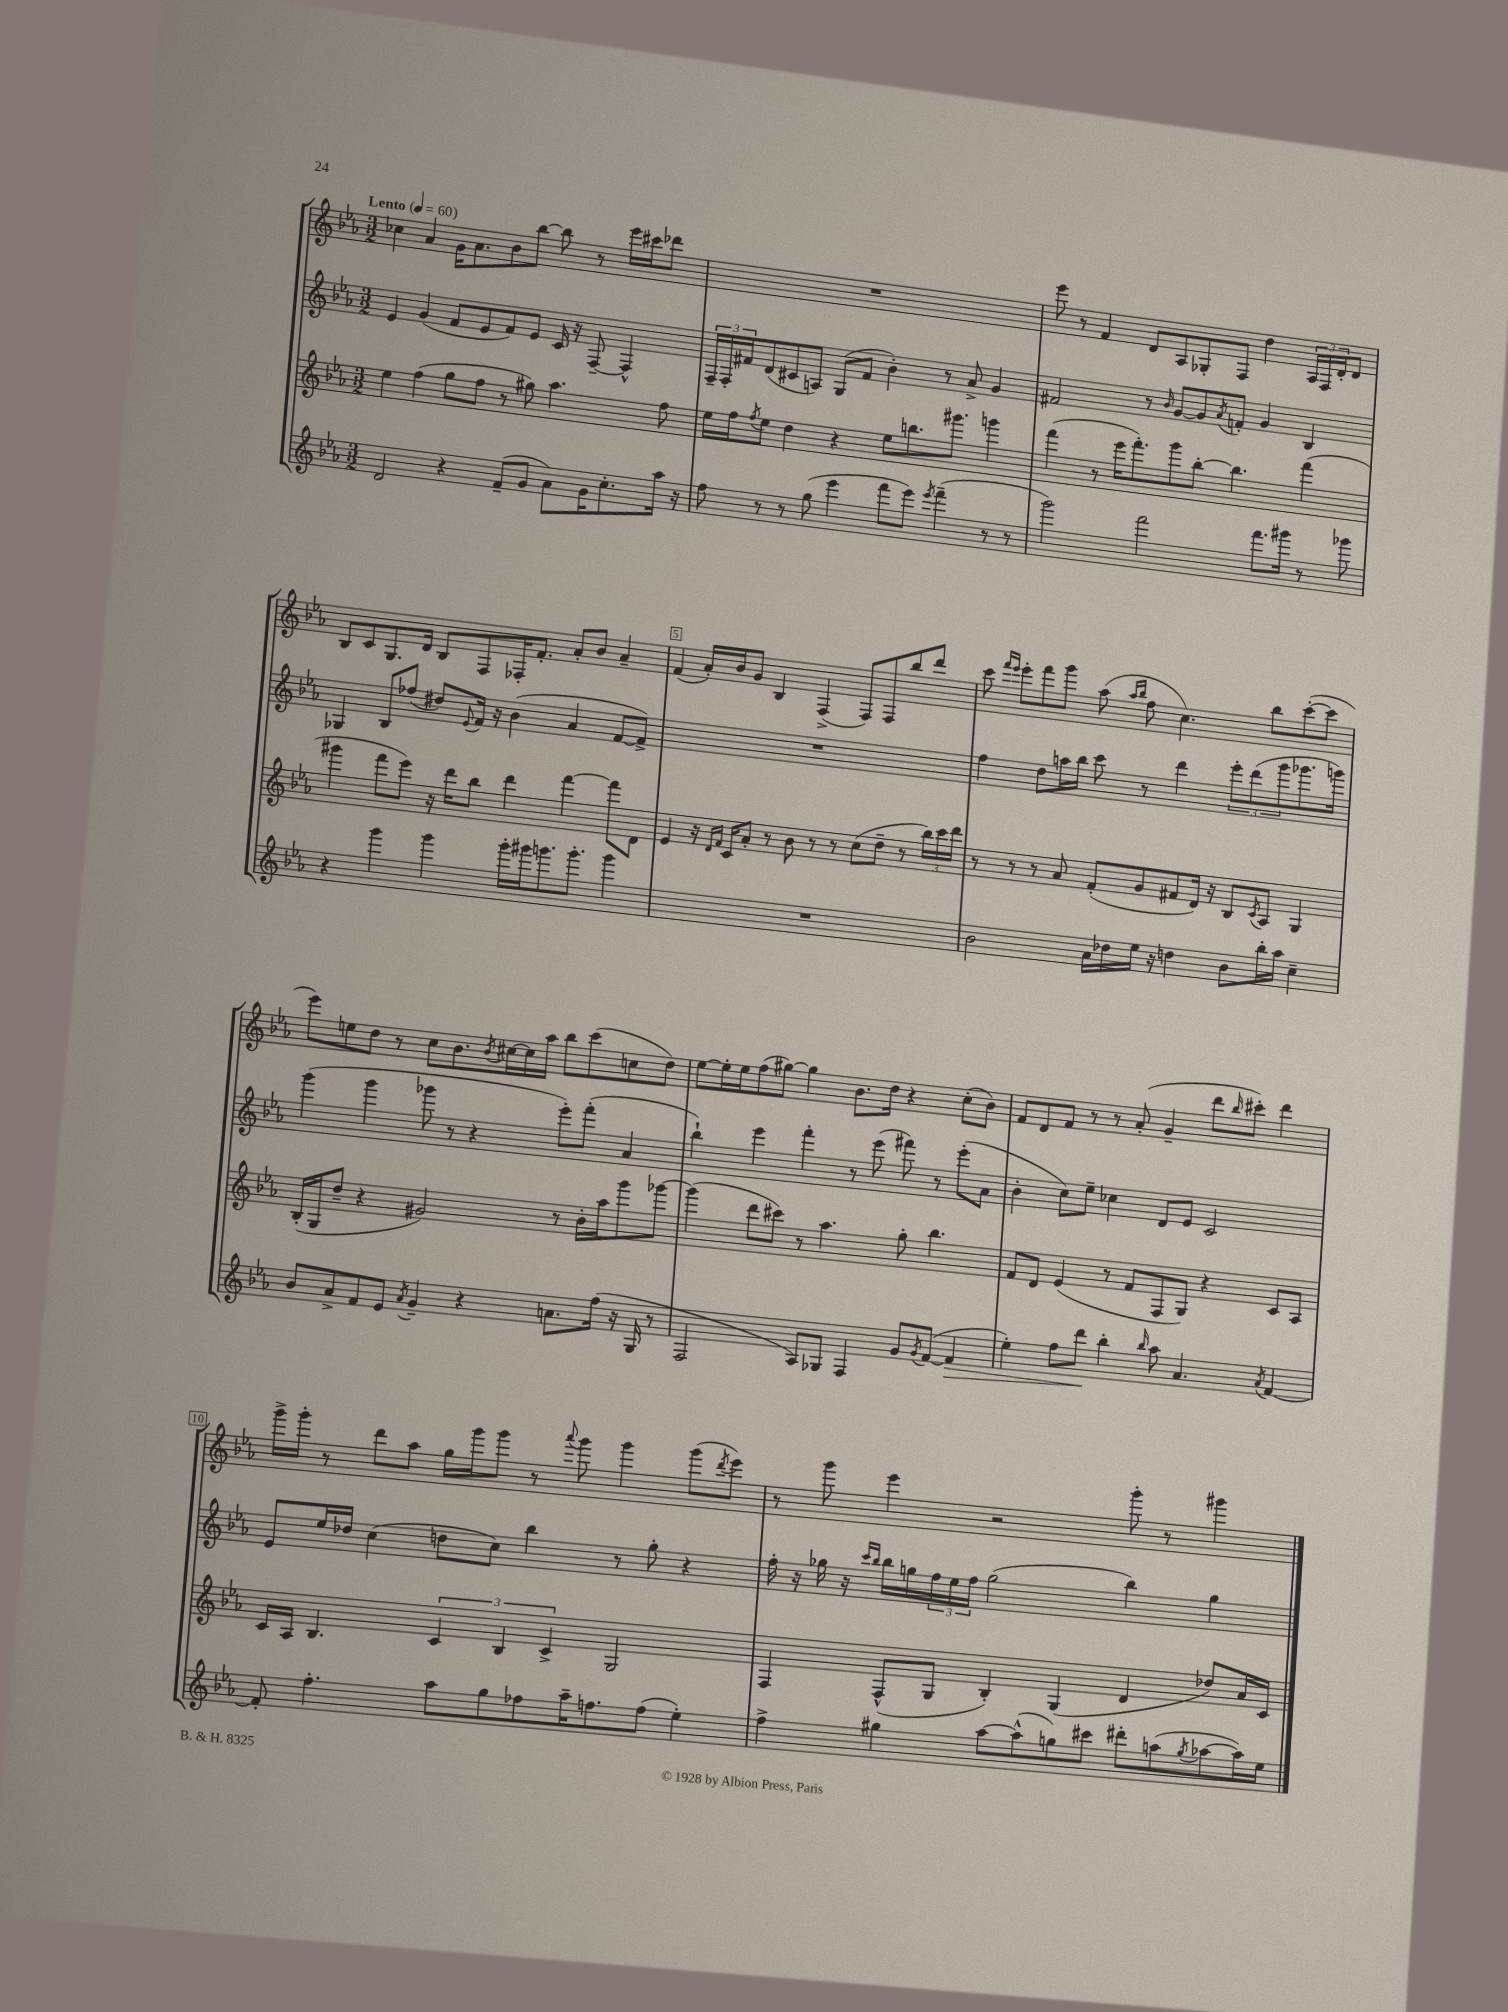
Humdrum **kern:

**kern	**dynam	**kern	**kern	**kern
*part4	*part4	*part3	*part2	*part1
*staff4	*staff4	*staff3	*staff2	*staff1
*clefG2	*	*clefG2	*clefG2	*clefG2
*k[b-e-a-]	*	*k[b-e-a-]	*k[b-e-a-]	*k[b-e-a-]
*M3/2	*	*M3/2	*M3/2	*M3/2
*MM60	*	*MM60	*MM60	*MM60
=1	=1	=1	=1	=1
!	!	!	!	!LO:TX:a:B:t=Lento
2d/	.	4ee-\	4e-/	4cc-X\
.	.	(4ff\	(4g/	4a-/
4r	.	8gg\L	8f/L	16g\KL
.	.	.	.	8.a-\
.	.	8ff\J	8e-/	.
(8f~/L	.	8r	8f/)	8b-\
8g/J	.	8gg#X\)	8e-/J	[8bb-\J
8a-\L)	.	4.aa-\	16c/	8bb-\]
.	.	.	16r	.
16g\K	.	.	[8F~/	8r
8.cc'\	.	.	.	.
.	.	.	4F^^/]	16eee-\LL
.	.	.	.	16ccc#X\J
16aa-\Jk	.	8ff\	.	8ddd-X\J
16r	.	.	.	.
=2	=2	=2	=2	=2
8ff\	.	16ee-\LL	24F~/LL	1.r
.	.	.	24F'/	.
.	.	16ff\J	.	.
.	.	.	24f#X/J	.
.	.	8qff/	.	.
8r	.	8ee-\J	(8d/	.
8r	.	4dd\	8c#X/	.
(8gg\	.	.	8An/J)	.
4eee-\	.	4r	(8G/L	.
.	.	.	8f#/J	.
8fff\L	.	8ee-\L	4b-'\)	.
8eee-\J)	.	8.bbn\	.	.
8qeee-/	.	.	.	.
(4fff~\	.	.	8r	.
.	.	8.ggg#X\J	.	.
.	.	.	8a-^/	.
8r	.	4gggn\	4g/	.
8r	.	.	.	.
=3	=3	=3	=3	=3
2ggg\)	.	(4fff\	2f#X/	8eee-\
.	.	.	.	8r
.	.	8r	.	4f/
.	.	16eee-\KL	.	.
.	.	8.fff'\)	.	.
2fff\	.	.	8r	8d/L
.	.	.	16qqb-/	.
.	.	8ggg\	[8g/L	8A-/
.	.	[8bb-'\J	8g/]	8G-X'/
.	.	.	8qa-/	.
.	.	4.bb-\]	8fn'/J	8F/J
8.fff\L	.	.	4g/	4dd\
16ggg#X\Jk	.	.	.	.
8r	.	(4fff\	4B-/	24A-/LL
.	.	.	.	24F/
.	.	.	.	24d'/J
8ggg-X\	.	.	.	8d/J
!!LO:LB:g=z
=4	=4	=4	=4	=4
4r	.	4ggg#X\	4G-X/	8B-/L
.	.	.	.	8c/
4ggg\	.	8fff\L	8B-/L	8.G/
.	.	8eee-\J)	(8ff-X/J	.
.	.	.	.	16d/Jk
4ggg\	.	16r	8dd#X/L)	8B-/L
.	.	16ddd\KL	.	.
.	.	.	8qqe-/	.
.	.	8bb-\J	16f/Jk	8F/
.	.	.	16r	.
16ggg'\LL	.	4ddd\	(4b-\	16F-X'/K
16ggg#X\J	.	.	.	8.f'/J
8.gggn\	.	.	.	.
.	.	[4fff\	4a-/	8a-'/L
8.ggg'\J	.	.	.	.
.	.	.	.	8b-/J
4ggg\	.	8fff\L]	[8f/L	4a-~/
.	.	8d\J	8f^/J])	.
=5	=5	=5	=5	=5
1.r	.	4e-/	1.r	(4f/
.	.	16r	.	16a-'/LL)
.	.	16qqd/LL	.	.
.	.	16qqf/JJ	.	.
.	.	16c/KL	.	16b-/J
.	.	8a-'/J	.	8g/J
.	.	8r	.	4B-/
.	.	8b-\	.	.
.	.	8r	.	(4F^/
.	.	8r	.	.
.	.	(8cc\L	.	8F/L)
.	.	8dd~\J	.	8F/
.	.	8r	.	8bb-/
.	.	24bb-\LL)	.	8ddd/J
.	.	24ccc\	.	.
.	.	24ddd\JJ	.	.
=6	=6	=6	=6	=6
2b-\	.	8r	4ff\	8ccc\
.	.	.	.	16qqfff/LL
.	.	.	.	16qqeee-/JJ
.	.	8r	.	8eee-'\L
.	.	8r	8dd\L	8fff\
.	.	8a-/	16aan\L	8ggg\J
.	.	.	16bb-\JJ	.
16a-\LL	.	(8f'/L	8ccc\	(8aa-\
16dd-X\	.	.	.	.
.	.	.	.	16qqaa-/LL
.	.	.	.	16qqbb-/JJ
16ee-\JJ	.	8g/	8r	8ff\
16r	.	.	.	.
4ddn\	.	8f#X/	4ddd\	4.cc\)
.	.	16d/Jk)	.	.
.	.	16r	.	.
8b-\L	.	8B-/L	12eee-'\L	.
.	.	.	(12ddd\	.
.	.	8qc/	.	.
16bb-'\L	.	8A-/J	.	8bb-\L
.	.	.	12ggg\	.
16aa-\JJ	.	.	.	.
4cc~\	.	4G/	8.ggg-X\	([8ccc'\
.	.	.	.	8ccc\J]
.	.	.	16gggn\Jk)	.
!!LO:LB:g=z
=7	=7	=7	=7	=7
8b-/L	.	(16B-'/LL	(4ggg\	8eee-\L)
.	.	16G/J	.	.
8a-^/	.	8dd~/J	.	8een\
8f/	.	4r	4ggg\	8dd\J
8e-/J	.	.	.	8r
8qa-/	.	.	.	.
4g~/	.	2g#X/)	8ggg-X\	8cc\L
.	.	.	8r	8.b-\
4r	.	.	4r	.
.	.	.	.	8qb-/
.	.	.	.	[16cc#X\L
.	.	.	.	16cc#\]
.	.	.	.	16aa-\JJ
8.an\L	.	8r	8eee-'\L)	8bb-\L
.	.	16b-'\LL	(8fff'\J	(8ccc\
(16ff\Jk	.	16aa-\J	.	.
16r	.	8ggg\	4a-/	8ccn\
16G/	.	.	.	.
8r	.	[8ggg-X\J	.	8dd\J)
=8	=8	=8	=8	=8
2F/	.	(4ggg-\]	4bb-`\)	[8ee-\L
.	.	.	.	16ee-'\L]
.	.	.	.	16ee-\J
.	.	8ddd\L	4eee-\	(8ff\
.	.	8ccc#X\J)	.	[8gg#X\J)
8A-/L)	.	8r	4fff'\	4gg#\]
8G-X/J	.	4.aa-\	.	.
4F/	.	.	8r	8.b-\L
.	.	.	(8eee-\	.
.	.	.	.	16dd\Jk
8g/L	.	8gg'\	8fff#X\)	4r
8qg/	.	.	.	.
([8f/J	.	4.bb-\	8r	.
!	!LO:HP:b	!	!	!
4f/]	>	.	(8eee-'\L	(8cc'\L
.	.	.	8a-\J	8b-\J)
=9	=9	=9	=9	=9
4ee-'\)	.	8f/L	4b-'\	8f/L
.	.	8d/J	.	8d/
8ff\L	.	(4e-/	8cc\L)	8f/J
8ddd\J	.	.	8ee-~\J	8r
4bb-'\	]	8r	4cc-X\	8r
.	.	8f/L	.	(8a-'/
16qqbb-/	.	.	.	.
8aa-\	.	8F/	8d/L	4g~/
4.a-/	.	8G/J)	8e-/J	.
.	.	4r	2c/	8ddd\L
.	.	.	.	16qqbb-/
.	.	.	.	8ccc#X'\J)
8qa-/	.	.	.	.
[4f/	.	8c/L	.	4ddd\
.	.	8A-/J	.	.
!!LO:LB:g=z
=10	=10	=10	=10	=10
8f'/]	.	16c/LL	8e-/L	16ggg^\LL
.	.	16A-/JJ	.	16ggg'\JJ
4.ff'\	.	4.B-/	16ee-/L	8r
.	.	.	16dd-X/JJ	.
.	.	.	(4cc\	8ddd\L
.	.	.	.	8aa-\J
8aa-\L	.	6c/	8ddn\L	16gg\LL
.	.	.	.	16ggg\J
8gg\	.	.	8cc\J)	8ggg\J
.	.	6B-/	.	.
8ff-X\	.	.	4bb-\	8r
.	.	6c^/	.	.
.	.	.	.	8qqaaa-/
16aa-~\K	.	.	.	8ggg\
8.ffn\	.	.	.	.
.	.	2G/	8r	4ggg\
(8ff\J	.	.	8gg'\	.
4ee-'\)	.	.	4r	(8ggg\L
.	.	.	.	8qddd/
.	.	.	.	8eee-\J)
=11	=11	=11	=11	=11
4ff^\	.	4F/	16ff'\	8r
.	.	.	16r	.
.	.	.	16gg-X\	8ggg\
.	.	.	16r	.
.	.	.	16qqccc/LL	.
.	.	.	16qqbb-/JJ	.
4gg#X\	.	(8F^^/L	16bb-\LL	4eee-\
.	.	.	16ggn\	.
.	.	8G/J	24ff\	.
.	.	.	24ee-\	.
.	.	.	24ff\JJ	.
[8aa-\L	.	4B-'/)	(2gg\	2r
(8aa-^^\]	.	.	.	.
8ggn\)	.	(4G/	.	.
8ccc#X\J	.	.	.	.
8ddd#X'\L	.	4d/	4bb-\)	8ggg'\
(8aan\	.	.	.	8r
8qgg/	.	.	.	.
[8aa-X\	.	8dd-X/L)	4gg\	4ggg#X\
16aa-\L])	.	16a-/L	.	.
16ee-\JJ	.	16c/JJ	.	.
==	==	==	==	==
*-	*-	*-	*-	*-
